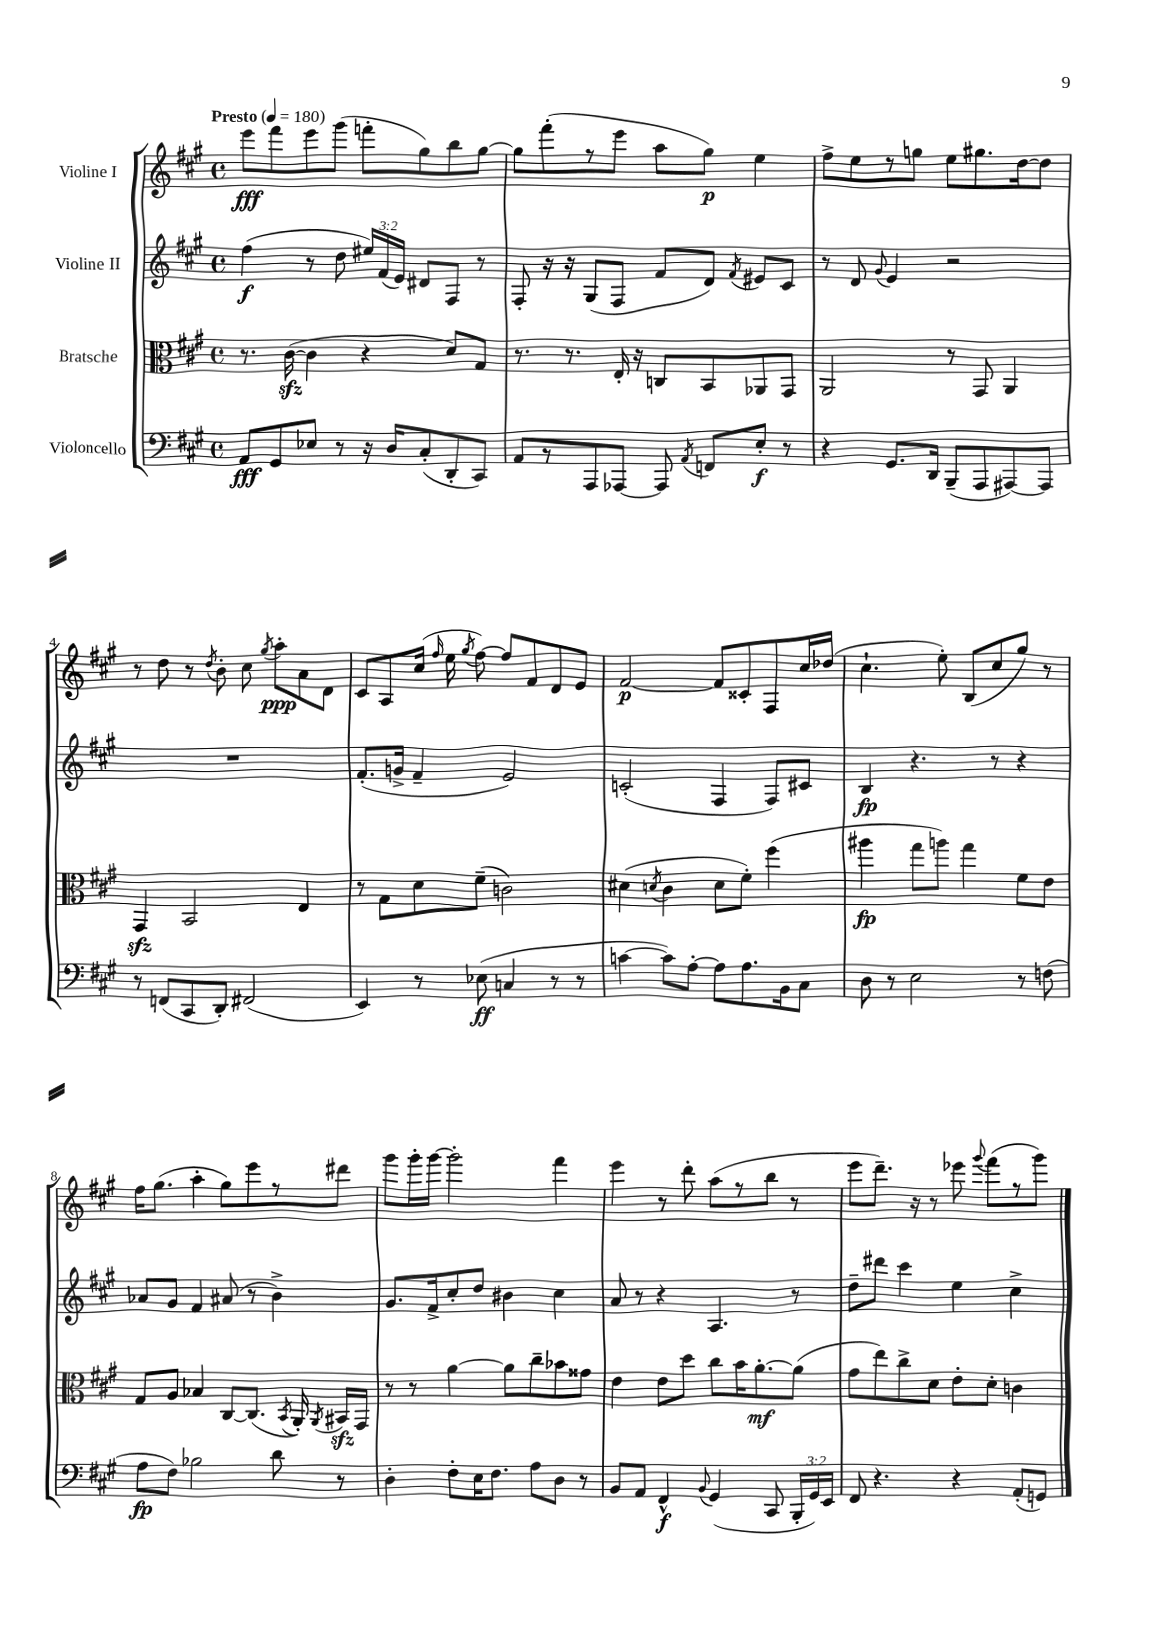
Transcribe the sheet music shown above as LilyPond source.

<<
\new StaffGroup <<
\new Staff = "s0" \with { instrumentName = "Violine I" } {
    \clef treble \key a \major \defaultTimeSignature \time 4/4 \tempo "Presto" 4 = 180
    \autoBeamOff e'''8[\fff fis'''8 e'''8 gis'''8]( f'''8[-. gis''8) b''8 gis''8]~ |
    gis''8[ fis'''8-.( r8 e'''8] a''8[ gis''8]\p) e''4 |
    fis''8[-> e''8 r8 g''8] e''8[ gis''8. d''16~ d''8] |
    r8 d''8 r8 \acciaccatura { d''8 } b'8-. cis''8 \acciaccatura { gis''8 } a''8[-.\ppp a'8 d'8] |
    cis'8[ a8 cis''16]( \grace { fis''16 } e''16 \acciaccatura { gis''8 } fis''8~) fis''8[ fis'8 d'8 e'8] |
    fis'2~\p fis'8[ cisis'8-. fis8 cis''16 des''16]( |
    cis''4.-! e''8-.) b8[( cis''8 gis''8]) r8 |
    fis''16[ gis''8.]( a''4-. gis''8[) e'''8 r8 dis'''8] |
    gis'''8[ gis'''16-. gis'''16]~ gis'''2-. fis'''4 |
    e'''4 r8 d'''8-. a''8[( r8 b''8] r8 |
    e'''8[ d'''8.]--) r16 r8 ees'''8 \appoggiatura { gis'''8 } fis'''8[( r8 gis'''8]) \bar "|." |
}
\new Staff = "s1" \with { instrumentName = "Violine II" } {
    \clef treble \key a \major \defaultTimeSignature \time 4/4 \override Staff.TupletNumber.text = #tuplet-number::calc-fraction-text
    \autoBeamOff fis''4\f( r8 d''8 \tuplet 3/2 { eis''16[) fis'16( e'16]) } dis'8[ fis8] r8 |
    fis8-. r16 r16 gis8[( fis8] fis'8[ d'8]) \acciaccatura { fis'8 } eis'8[ cis'8] |
    r8 d'8 \appoggiatura { gis'8 } e'4 r2 |
    R1 |
    fis'8.[-.( g'16]-> fis'4-- e'2) |
    c'2-.( fis4 fis8[) cis'8] |
    b4\fp r4. r8 r4 |
    aes'8[ gis'8] fis'4 ais'8( r8 b'4->) |
    gis'8.[ fis'16-> cis''8-. d''8] bis'4 cis''4 |
    a'8 r8 r4 a4. r8 |
    d''8[-- dis'''8] cis'''4 e''4 cis''4-> \bar "|." |
}
\new Staff = "s2" \with { instrumentName = "Bratsche" } {
    \clef alto \key a \major \defaultTimeSignature \time 4/4
    \autoBeamOff r8. cis'16~\sfz( cis'4 r4 d'8[) gis8] |
    r8. r8. e16-. r16 c8[ b,8 aes,8 gis,8] |
    a,2 r8 gis,8 a,4 |
    gis,4\sfz b,2 e4 |
    r8 gis8[ d'8 fis'8]--( c'2) |
    dis'4( \acciaccatura { d'8 } cis'4 d'8[ fis'8]-.) fis''4( |
    ais''4\fp gis''8[ a''8]) gis''4 fis'8[ e'8] |
    gis8[ a8] bes4 cis8[~ cis8.]( \acciaccatura { b,8 } a,16-.) \acciaccatura { a,8 } bis,16[\sfz gis,16] |
    r8 r8 a'4~ a'8[ cis''8-- bes'8 gisis'8] |
    e'4 e'8[ d''8] cis''8[ b'16 a'8.~-.\mf a'8]( |
    gis'8[ e''8) cis''8-> d'8] e'8[-. d'8]-. c'4 \bar "|." |
}
\new Staff = "s3" \with { instrumentName = "Violoncello" } {
    \clef bass \key a \major \defaultTimeSignature \time 4/4 \override Staff.TupletNumber.text = #tuplet-number::calc-fraction-text
    \autoBeamOff a,8[\fff gis,8 ees8] r8 r16 d16[ cis8-.( d,8-. cis,8]) |
    a,8[ r8 a,,8 aes,,8]~ aes,,8 \acciaccatura { a,8 } f,8[ e8]-.\f r8 |
    r4 gis,8.[ d,16] b,,8[--( a,,8 ais,,8~) ais,,8] |
    r8 f,8[( cis,8 d,8]-.) fis,2( |
    e,4) r8 ees8\ff( c4 r8 r8 |
    c'4~ c'8[) a8]~-. a8[ a8. b,16 cis8] |
    d8 r8 e2 r8 f8( |
    a8[\fp fis8]) bes2 d'8 r8 |
    d4-. fis8[-. e16 fis8.] a8[ d8] r8 |
    b,8[ a,8] fis,4-^\f \appoggiatura { b,8 } gis,4( cis,8 \tuplet 3/2 { b,,16[-. gis,16) e,16] } |
    fis,8 r4. r4 a,8[-.( g,8]) \bar "|." |
}
>>
>>
